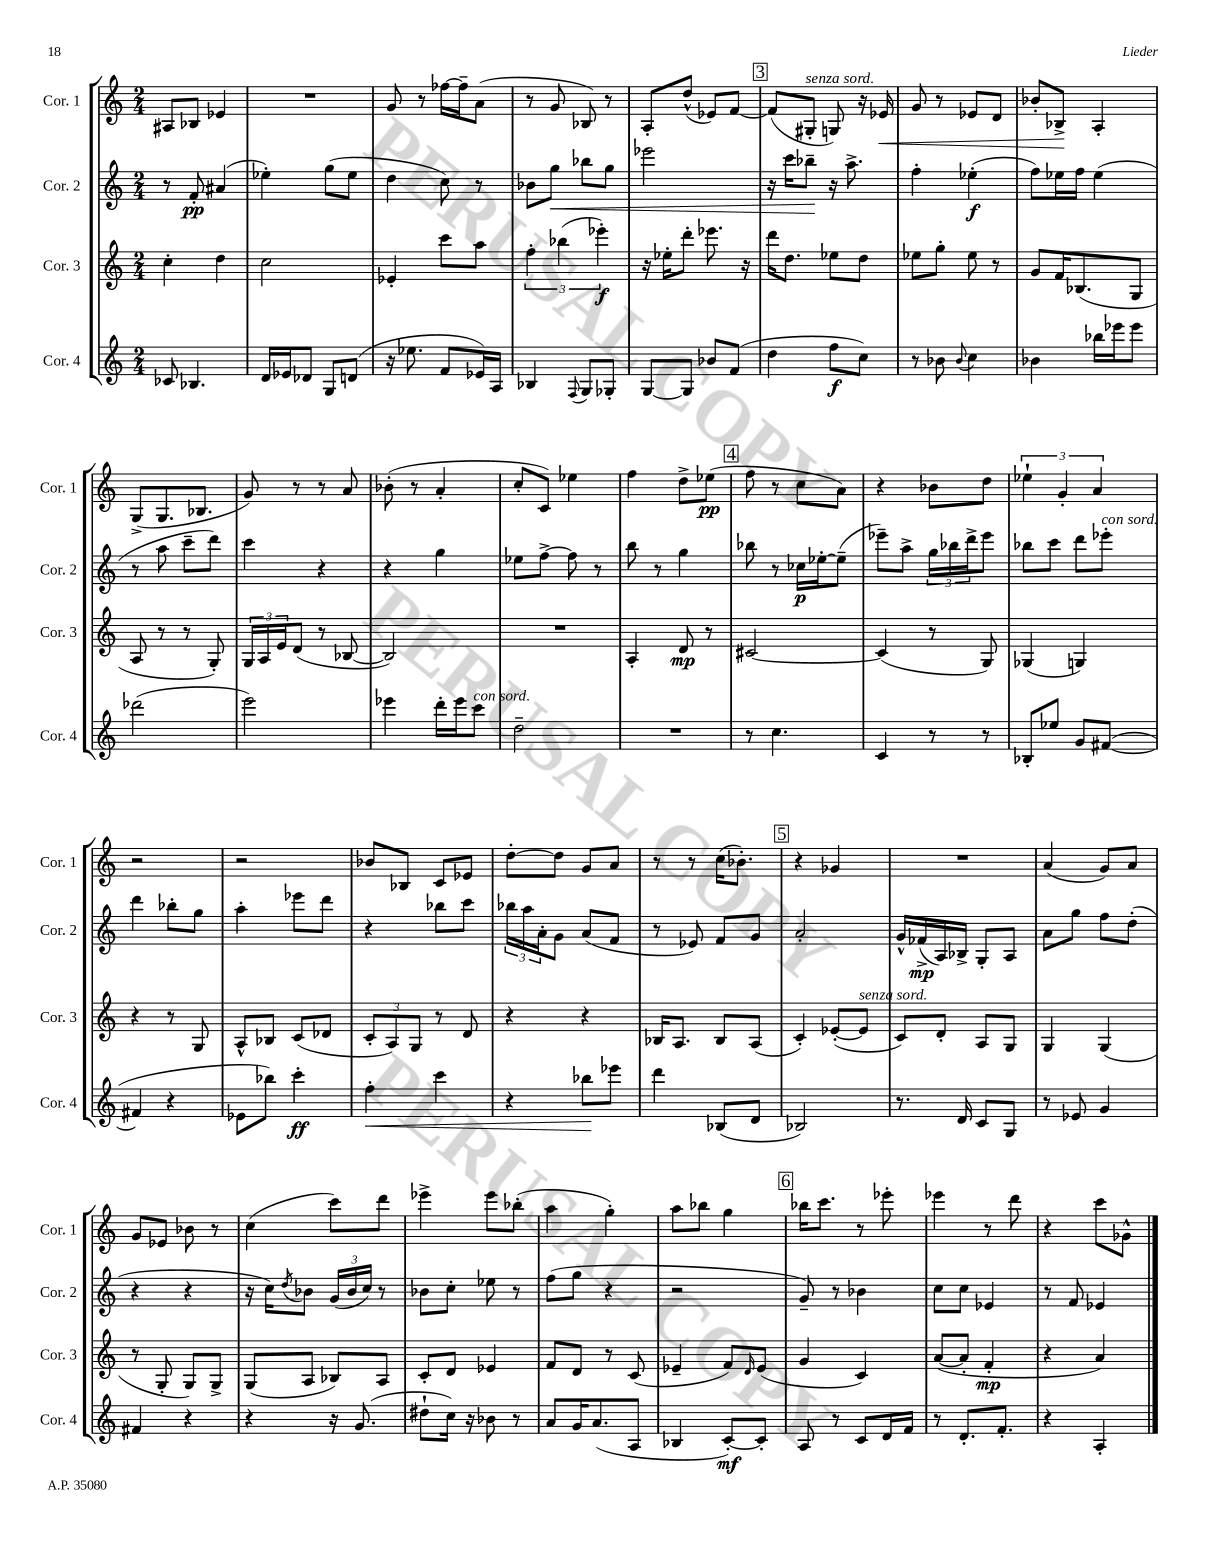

**kern	**dynam	**kern	**dynam	**kern	**dynam	**kern	**dynam
*part4	*part4	*part3	*part3	*part2	*part2	*part1	*part1
*staff4	*staff4	*staff3	*staff3	*staff2	*staff2	*staff1	*staff1
*I"Cor. 4	*	*I"Cor. 3	*	*I"Cor. 2	*	*I"Cor. 1	*
*I'Cor. 4	*	*I'Cor. 3	*	*I'Cor. 2	*	*I'Cor. 1	*
*clefG2	*	*clefG2	*	*clefG2	*	*clefG2	*
*k[]	*	*k[]	*	*k[]	*	*k[]	*
*M2/4	*	*M2/4	*	*M2/4	*	*M2/4	*
=37	=37	=37	=37	=37	=37	=37	=37
8c-X/	.	4cc'\	.	8r	.	8A#X/L	.
4.B-X/	.	.	.	8f'/	pp	8B-X/J	.
.	.	4dd\	.	(4a#X/	.	4e-X/	.
=38	=38	=38	=38	=38	=38	=38	=38
16d/LL	.	2cc\	.	4ee-X'\)	.	2r	.
16e-X/J	.	.	.	.	.	.	.
8d-X/J	.	.	.	.	.	.	.
8G/L	.	.	.	(8gg\L	.	.	.
(8dn/J	.	.	.	8ee-\J	.	.	.
=39	=39	=39	=39	=39	=39	=39	=39
16r	.	4e-X'/	.	4dd\	.	8g/	.
8.ee-X\	.	.	.	.	.	.	.
.	.	.	.	.	.	8r	.
8f/L	.	8ccc\L	.	8cc\)	.	[16ff-X\LL	.
.	.	.	.	.	.	16ff-~\J]	.
16e-X/L)	.	8aa\J	.	8r	.	(8a\J	.
16A/JJ	.	.	.	.	.	.	.
=40	=40	=40	=40	=40	=40	=40	=40
4B-X/	.	6ff'\	.	8b-X\L	.	8r	.
!	!	!	!	!	!LO:HP:b	!	!
.	.	.	.	8gg\J	<	8g/	.
.	.	(6bb-X\	.	.	.	.	.
8qqF/	.	.	.	.	.	.	.
8G/L	.	.	.	8bb-X\L	.	8B-X/)	.
.	.	6eee-X'\)	f	.	.	.	.
8G-X'/J	.	.	.	8gg\J	.	8r	.
=41	=41	=41	=41	=41	=41	=41	=41
[8G/L	.	16r	.	2eee-X\	.	8A'/L	.
.	.	16ee-X'\KL	.	.	.	.	.
8G/J]	.	8ddd'\J	.	.	.	(8dd^^/J	.
8b-X/L	.	8.eee-X\	.	.	.	8e-X/L)	.
(8f/J	.	.	.	.	.	[8f/J	.
.	.	16r	.	.	.	.	.
!!LO:REH:place=s1:t=3
=42	=42	=42	=42	=42	=42	=42	=42
4dd\	.	16ddd\KL	.	16r	.	(8f/L]	.
.	.	8.dd\J	.	16ccc\KL	.	.	.
!	!	!	!	!	!	!LO:TX:a:i:t=senza sord.	!
.	.	.	.	8bb-X~\J	.	8G#X'/J	.
8ff\L	f	8ee-X\L	.	16r	[	8Gn/)	.
.	.	.	.	8.aa^\	.	.	.
8cc\J)	.	8dd\J	.	.	.	16r	.
!	!	!	!	!	!	!	!LO:HP:b
.	.	.	.	.	.	16e-X/	<
=43	=43	=43	=43	=43	=43	=43	=43
8r	.	8ee-X\L	.	4ff'\	.	8g/	.
8b-X\	.	8gg'\J	.	.	.	8r	.
8qqb-/	.	.	.	.	.	.	.
4cc\	.	8ee-\	.	(4ee-X'\	f	8e-X/L	.
.	.	8r	.	.	.	8d/J	.
=44	=44	=44	=44	=44	=44	=44	=44
4b-X\	.	8g/L	.	8ff\L)	.	8b-X'/L	.
.	.	16f/K	.	16ee-X\L	.	8B-X^/J	.
.	.	(8.B-X/	.	16ff\JJ	.	.	.
16bb-X\LL	.	.	.	(4ee-\	.	4A'/	[
16eee-X\J	.	.	.	.	.	.	.
8eee-\J	.	8G/J	.	.	.	.	.
!!LO:LB:g=z
=45	=45	=45	=45	=45	=45	=45	=45
(2ddd-X\	.	8A/	.	8r	.	(8G^/L	.
.	.	8r	.	8aa\	.	8.G/	.
.	.	8r	.	8ccc~\L	.	.	.
.	.	.	.	.	.	8.B-X/J	.
.	.	8G'/)	.	8ddd\J)	.	.	.
=46	=46	=46	=46	=46	=46	=46	=46
2eee\)	.	24G/LL	.	4ccc\	.	8g/)	.
.	.	24A/	.	.	.	.	.
.	.	24e/J	.	.	.	.	.
.	.	(8d/J	.	.	.	8r	.
.	.	8r	.	4r	.	8r	.
.	.	[8B-X/	.	.	.	8a/	.
=47	=47	=47	=47	=47	=47	=47	=47
4eee-X\	.	2B-/])	.	4r	.	(8b-X'\	.
.	.	.	.	.	.	8r	.
16ddd'\LL	.	.	.	4gg\	.	4a'/	.
16eee-\J	.	.	.	.	.	.	.
!LO:TX:a:i:t=con sord.	!	!	!	!	!	!	!
8ccc\J	.	.	.	.	.	.	.
=48	=48	=48	=48	=48	=48	=48	=48
2dd~\	.	2r	.	8ee-X\L	.	8cc'/L	.
.	.	.	.	[8ff^\J	.	8c/J)	.
.	.	.	.	8ff\]	.	4ee-X\	.
.	.	.	.	8r	.	.	.
=49	=49	=49	=49	=49	=49	=49	=49
2r	.	4A'/	.	8bb\	.	4ff\	.
.	.	.	.	8r	.	.	.
.	.	8d/	mp	4gg\	.	8dd^\L	.
.	.	8r	.	.	.	(8ee-X\J	pp
!!LO:REH:place=s1:t=4
=50	=50	=50	=50	=50	=50	=50	=50
8r	.	[2c#X/	.	8bb-X\	.	8ff\	.
4.cc\	.	.	.	8r	.	8r	.
.	.	.	.	16cc-X\LL	p	8cc\L	.
.	.	.	.	[16ee-X'\J	.	.	.
.	.	.	.	(8ee-~\J]	.	8a\J)	.
=51	=51	=51	=51	=51	=51	=51	=51
4c/	.	(4c#/]	.	8eee-X~\L)	.	4r	.
.	.	.	.	8aa^\J	.	.	.
8r	.	8r	.	24gg\LL	.	8b-X\L	.
.	.	.	.	24bb-X\	.	.	.
.	.	.	.	24ddd^\J	.	.	.
8r	.	8G/)	.	8eee-\J	.	8dd\J	.
=52	=52	=52	=52	=52	=52	=52	=52
8B-X'/L	.	(4G-X/	.	8bb-X\L	.	6ee-X`\	.
8ee-X/J	.	.	.	8ccc\J	.	.	.
.	.	.	.	.	.	6g'/	.
8g/L	.	4Gn/)	.	8ddd\L	.	.	.
.	.	.	.	.	.	6a/	.
!	!	!	!	!LO:TX:a:i:t=con sord.	!	!	!
([8f#X/J	.	.	.	8eee-X'\J	.	.	.
!!LO:LB:g=z
=53	=53	=53	=53	=53	=53	=53	=53
4f#X/]	.	4r	.	4ddd\	.	2r	.
4r	.	8r	.	8bb-X'\L	.	.	.
.	.	8G/	.	8gg\J	.	.	.
=54	=54	=54	=54	=54	=54	=54	=54
8e-X\L	.	8A^^/L	.	4aa'\	.	2r	.
8bb-X\J)	.	8B-X/J	.	.	.	.	.
4ccc'\	ff	(8c/L	.	8eee-X\L	.	.	.
.	.	8d-X/J	.	8ddd\J	.	.	.
=55	=55	=55	=55	=55	=55	=55	=55
!	!LO:HP:b	!	!	!	!	!	!
4ff'\	<	12c'/L	.	4r	.	8b-X/L	.
.	.	12A/)	.	.	.	.	.
.	.	.	.	.	.	8B-X/J	.
.	.	12G/J	.	.	.	.	.
4ccc\	.	8r	.	8bb-X\L	.	8c/L	.
.	.	8d/	.	8ccc\J	.	8e-X/J	.
=56	=56	=56	=56	=56	=56	=56	=56
4r	.	4r	.	24bb-X\LL	.	[8dd'\L	.
.	.	.	.	24aa\	.	.	.
.	.	.	.	24a'\J	.	.	.
.	.	.	.	8g\J	.	8dd\J]	.
8bb-X\L	.	4r	.	(8a/L	.	8g/L	.
8eee-X\J	[	.	.	8f/J	.	8a/J	.
=57	=57	=57	=57	=57	=57	=57	=57
4ddd\	.	16B-X/KL	.	8r	.	8r	.
.	.	8.A/J	.	.	.	.	.
.	.	.	.	8e-X/)	.	8r	.
(8B-X/L	.	8B-/L	.	8f/L	.	(16cc\KL	.
.	.	.	.	.	.	8.b-X'\J)	.
8d/J	.	(8A/J	.	8g/J	.	.	.
!!LO:REH:place=s1:t=5
=58	=58	=58	=58	=58	=58	=58	=58
2B-X/)	.	4c'/)	.	2a'/	.	4r	.
.	.	([8e-X'/L	.	.	.	4g-X/	.
!	!	!LO:TX:a:i:t=senza sord.	!	!	!	!	!
.	.	8e-/J]	.	.	.	.	.
=59	=59	=59	=59	=59	=59	=59	=59
8.r	.	8c/L)	.	16g^^/LL	.	2r	.
.	.	.	.	(16f-X^/	mp	.	.
.	.	8d'/J	.	16A/)	.	.	.
16d/	.	.	.	16B-X^/JJ	.	.	.
8c/L	.	8A/L	.	8G'/L	.	.	.
8G/J	.	8G/J	.	8A/J	.	.	.
=60	=60	=60	=60	=60	=60	=60	=60
8r	.	4G/	.	8a\L	.	(4a/	.
8e-X/	.	.	.	8gg\J	.	.	.
4g/	.	(4G/	.	8ff\L	.	8g/L)	.
.	.	.	.	(8dd'\J	.	8a/J	.
!!LO:LB:g=z
=61	=61	=61	=61	=61	=61	=61	=61
4f#X/	.	8r	.	4r	.	8g/L	.
.	.	8G'/	.	.	.	8e-X/J	.
4r	.	8G/L)	.	4r	.	8b-X\	.
.	.	8G^/J	.	.	.	8r	.
=62	=62	=62	=62	=62	=62	=62	=62
4r	.	(8G/L	.	16r	.	(4cc\	.
.	.	.	.	16cc\KL)	.	.	.
.	.	.	.	8qdd/	.	.	.
.	.	8A/J	.	8b-X\J	.	.	.
16r	.	8B-X/L)	.	(24g/LL	.	8ccc\L)	.
.	.	.	.	24b-/	.	.	.
(8.g/	.	.	.	.	.	.	.
.	.	.	.	24cc/JJ)	.	.	.
.	.	8A/J	.	8r	.	8ddd\J	.
=63	=63	=63	=63	=63	=63	=63	=63
8dd#X`\L	.	8c'/L	.	8b-X\L	.	4eee-X^\	.
16cc\Jk)	.	8d/J	.	8cc'\J	.	.	.
16r	.	.	.	.	.	.	.
8b-X\	.	4e-X/	.	8ee-X\	.	8eee-\L	.
8r	.	.	.	8r	.	(8bb-X'\J	.
=64	=64	=64	=64	=64	=64	=64	=64
8a/L	.	8f/L	.	(8ff\L	.	4aa\	.
16g/K	.	8d/J	.	8gg\J	.	.	.
(8.a/	.	.	.	.	.	.	.
.	.	8r	.	4r	.	4gg'\)	.
8A/J	.	(8c/	.	.	.	.	.
=65	=65	=65	=65	=65	=65	=65	=65
4B-X/	.	4e-X~/	.	2r	.	8aa\L	.
.	.	.	.	.	.	8bb-X\J	.
[8c'/L)	mf	8f/L)	.	.	.	4gg\	.
.	.	16qqd/	.	.	.	.	.
8c'/J]	.	(8e-/J	.	.	.	.	.
!!LO:REH:place=s1:t=6
=66	=66	=66	=66	=66	=66	=66	=66
8A/	.	4g/	.	8g~/)	.	16bb-X\KL	.
.	.	.	.	.	.	8.ccc\J	.
8r	.	.	.	8r	.	.	.
8c/L	.	4c/)	.	4b-X\	.	8r	.
16d/L	.	.	.	.	.	8eee-X'\	.
16f/JJ	.	.	.	.	.	.	.
=67	=67	=67	=67	=67	=67	=67	=67
8r	.	([8a/L	.	8cc\L	.	4eee-X\	.
8.d'/L	.	8a'/J]	.	8cc\J	.	.	.
.	.	4f'/	mp	4e-X/	.	8r	.
8.f'/J	.	.	.	.	.	.	.
.	.	.	.	.	.	8ddd\	.
=68	=68	=68	=68	=68	=68	=68	=68
4r	.	4r	.	8r	.	4r	.
.	.	.	.	8f/	.	.	.
4A'/	.	4a/)	.	4e-X/	.	8ccc\L	.
.	.	.	.	.	.	8g-X^^\J	.
==	==	==	==	==	==	==	==
*-	*-	*-	*-	*-	*-	*-	*-
